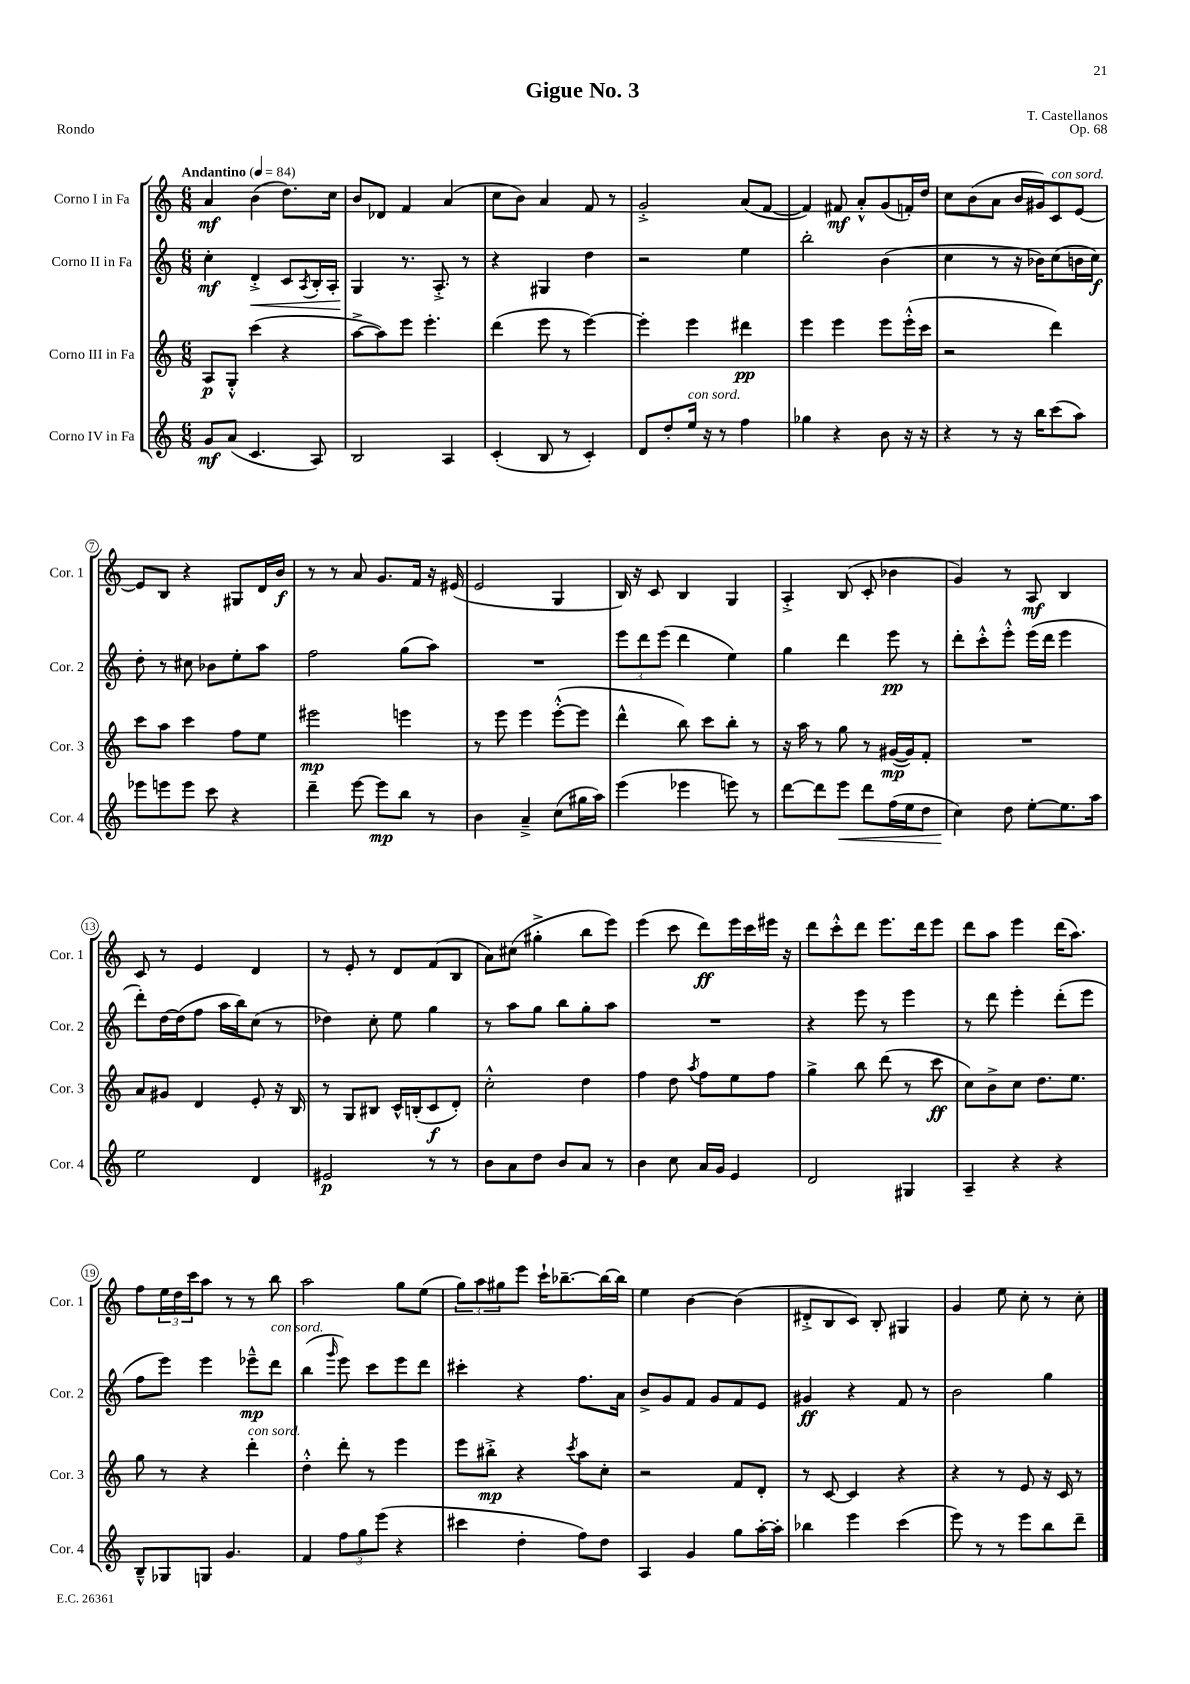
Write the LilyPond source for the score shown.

\header { title = "Gigue No. 3" composer = "T. Castellanos" opus = "Op. 68" piece = "Rondo" }
<<
\new StaffGroup <<
\new Staff = "s0" \with { instrumentName = "Corno I in Fa" shortInstrumentName = "Cor. 1" } {
    \clef treble \key c \major \numericTimeSignature \time 6/8 \tempo "Andantino" 4 = 84
    a'4\mf b'4( d''8.) c''16 |
    b'8 des'8 f'4 a'4( |
    c''8 b'8) a'4 f'8 r8 |
    g'2-.-> a'8( f'8~ |
    f'4) fis'8\mf a'8-.-^ g'8( f'16-.) d''16 |
    c''8 b'8( a'8 b'16 gis'16) c'8^\markup { \italic "con sord." } e'8~ |
    e'8 b8 r4 gis8 d'16 b'16\f |
    r8 r8 a'8 g'8. f'16 r16 eis'16( |
    e'2 g4 |
    b16) r16 c'8 b4 g4 |
    a4-.-> b8( c'8-. bes'4 |
    g'4) r8 a8\mf b4 |
    c'8 r8 e'4 d'4 |
    r8 e'8-. r8 d'8 f'8( b8 |
    a'8) cis''8( gis''4-.-> b''8 e'''8) |
    e'''4( c'''8 d'''8\ff) e'''16 c'''16 eis'''16 r16 |
    d'''8 c'''8-.-^ d'''8 e'''8. d'''16 e'''8 |
    d'''8 a''8 e'''4 d'''16( a''8.) |
    f''8 \tuplet 3/2 { e''16 d''16 c'''16 } a''8 r8 r8 b''8 |
    a''2 g''8 e''8( |
    \tuplet 3/2 { g''8) a''8 gis''8 } e'''8 c'''16-! bes''8.~-- bes''16~ bes''16 |
    e''4 b'4~ b'4( |
    dis'8-.-> b8 c'8) b8-. gis4 |
    g'4 e''8 c''8-. r8 c''8-. \bar "|." |
}
\new Staff = "s1" \with { instrumentName = "Corno II in Fa" shortInstrumentName = "Cor. 2" } {
    \clef treble \key c \major \numericTimeSignature \time 6/8
    c''4-.\mf d'4-.->\< c'8 \acciaccatura { a8 } b16-. a16-. |
    g4\! r8. a8.-.-> r8 |
    r4 gis4 d''4 |
    r2 e''4 |
    b''2-. b'4( |
    c''4 r8 r16 bes'16) c''8( b'16 c''16\f) |
    d''8-. r8 cis''8 bes'8 e''8-. a''8 |
    f''2 g''8( a''8) |
    R2. |
    \tuplet 3/2 { e'''8 d'''8 e'''8( } d'''4 e''4) |
    g''4 d'''4 e'''8\pp r8 |
    d'''8-. c'''8-.-^ e'''8-.-^ e'''16( d'''16 e'''4 |
    d'''8-.) d''16~ d''16( f''8 a''16 b''16) c''8( r8 |
    des''4) c''8-. e''8 g''4 |
    r8 a''8 g''8 b''8 g''8-. a''8 |
    R2. |
    r4 e'''8 r8 e'''4 |
    r8 d'''8 e'''4-. d'''8-.( e'''8 |
    f''8 e'''8) e'''4 ees'''8---^\mp d'''8^\markup { \italic "con sord." } |
    b''4( \grace { g'''16 } e'''8) c'''8 e'''8 d'''8 |
    cis'''4-. r4 f''8. a'16 |
    b'8-> g'8 f'8 g'8 f'8 e'8 |
    gis'4\ff r4 f'8 r8 |
    b'2 g''4 \bar "|." |
}
\new Staff = "s2" \with { instrumentName = "Corno III in Fa" shortInstrumentName = "Cor. 3" } {
    \clef treble \key c \major \numericTimeSignature \time 6/8
    a8\p g8-.-^ c'''4( r4 |
    a''8~-> a''8) e'''8 e'''4.-. |
    d'''4( e'''8 r8 e'''4~) |
    e'''4-. e'''4 dis'''4\pp |
    e'''4 e'''4 e'''8 e'''16-.-^( c'''16 |
    r2 d'''4) |
    c'''8 a''8 c'''4 f''8 e''8 |
    eis'''2\mp e'''4 |
    r8 e'''8 e'''4 e'''8~-.-^( e'''8 |
    d'''4-^ b''8) c'''8 b''8-. r8 |
    r16 a''16 r8 g''8 r8 gis'16~\mp( gis'16) f'8-. |
    R2. |
    a'8 gis'8 d'4 e'8-. r16 b16 |
    r8 g8 bis8 c'16-^ b16-.( c'8\f d'8-.) |
    c''2-.-^ d''4 |
    f''4 d''8 \acciaccatura { a''8 } f''8 e''8 f''8 |
    g''4-> b''8 d'''8( r8 c'''8\ff |
    c''8) b'8-> c''8 d''8. e''8. |
    g''8 r8 r4 d'''4-.^\markup { \italic "con sord." } |
    d''4-.-^ d'''8-. r8 e'''4 |
    e'''8 bis''8-.->\mp r4 \acciaccatura { c'''8 } a''8 c''8-. |
    r2 f'8 d'8-. |
    r8 c'8~ c'4 r4 |
    r4 r8 e'8 r16 c'16 r8 \bar "|." |
}
\new Staff = "s3" \with { instrumentName = "Corno IV in Fa" shortInstrumentName = "Cor. 4" } {
    \clef treble \key c \major \numericTimeSignature \time 6/8
    g'8\mf a'8( c'4. a8) |
    b2 a4 |
    c'4-.( b8 r8 c'4-.) |
    d'8 d''8-. e''16^\markup { \italic "con sord." } r16 r8 f''4 |
    ges''4 r4 b'8 r16 r16 |
    r4 r8 r16 b''16 c'''8( a''8) |
    ees'''8 e'''8 e'''8 c'''8 r4 |
    d'''4-- e'''8~ e'''8\mp b''8 r8 |
    b'4 a'4---> c''8( gis''16 a''16) |
    e'''4( ees'''4 e'''8) r8 |
    d'''8~ d'''8 e'''8\< d'''8 f''16( e''16 d''8 |
    c''4\!) d''8 e''8~-. e''8. a''16 |
    e''2 d'4 |
    eis'2\p r8 r8 |
    b'8 a'8 d''8 b'8 a'8 r8 |
    b'4 c''8 a'16 g'16 e'4 |
    d'2 gis4 |
    a4-- r4 r4 |
    b8---^ ges8 g8 g'4. |
    f'4 \tuplet 3/2 { f''8 g''8 e'''8( } r4 |
    cis'''4 d''4-. f''8) d''8 |
    a4 g'4 g''8 a''16~-. a''16-. |
    bes''4 e'''4 c'''4( |
    e'''8) r8 r8 e'''8 b''8 d'''8-- \bar "|." |
}
>>
>>
\layout { \context { \Score \override BarNumber.stencil = #(make-stencil-circler 0.1 0.3 ly:text-interface::print) } }
